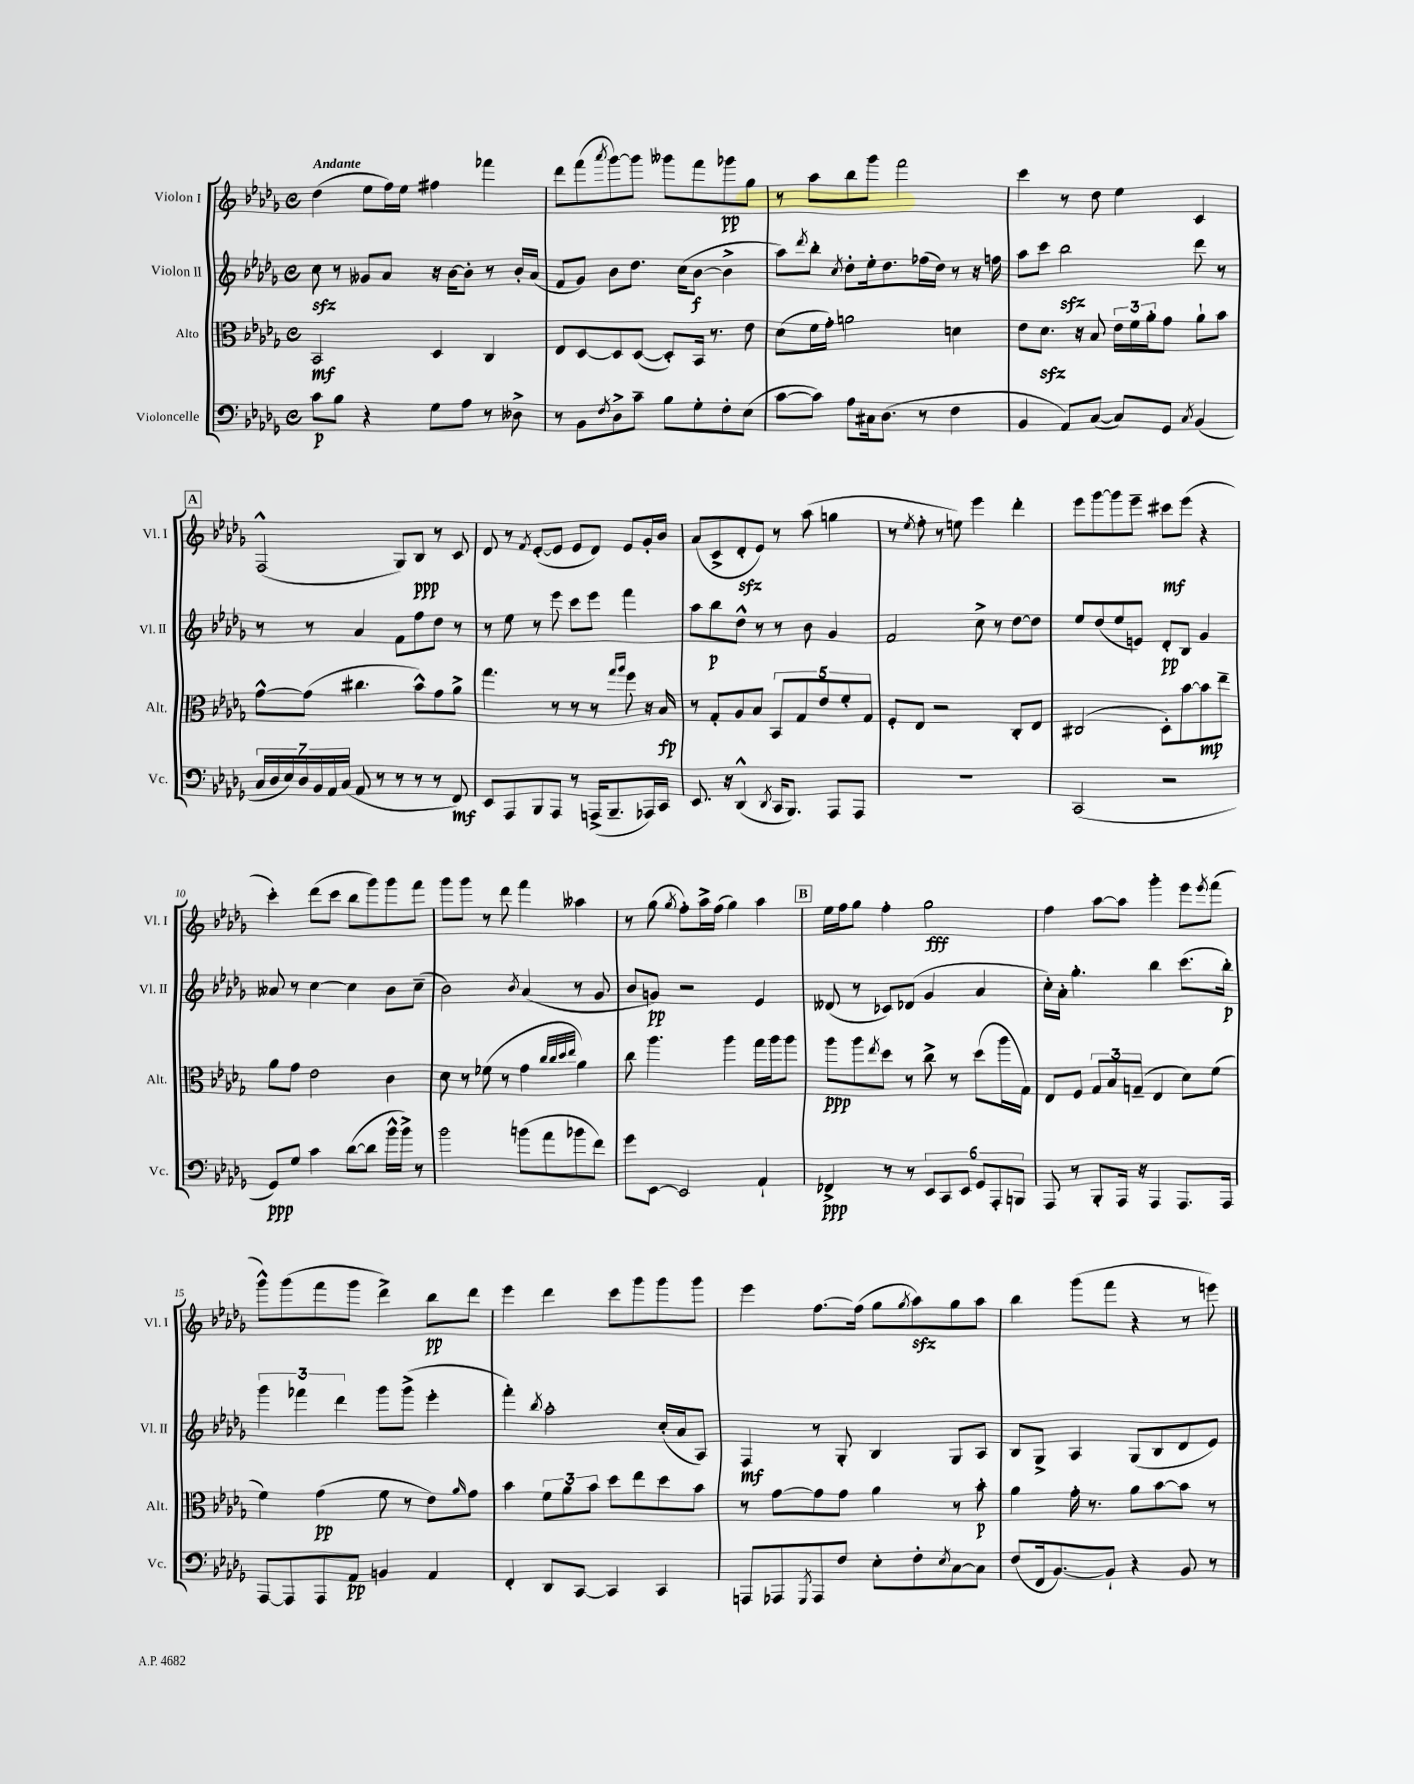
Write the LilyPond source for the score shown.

<<
\new StaffGroup <<
\new Staff = "s0" \with { instrumentName = "Violon I" shortInstrumentName = "Vl. I" } {
    \clef treble \key des \major \defaultTimeSignature \time 4/4 \tempo "Andante"
    des''4( ees''8 f''16) ees''16 fis''4 fes'''4 |
    des'''8 f'''8( \acciaccatura { aes'''8 } ges'''8~) ges'''8 geses'''8 f'''8 ges'''8\pp ges''8 |
    r8 aes''8 bes''8 ges'''8 f'''2 |
    c'''4 r8 des''8 ees''4 c'4 |
    \mark \markup { \box "A" } f2-^( ges8) bes8\ppp r8 c'8 |
    des'8 r8 \acciaccatura { f'8 } ees'8~-.( ees'8 ees'8 des'8) ees'8 ges'16-. bes'16 |
    aes'8( c'8-> des'8-.\sfz ees'8) r8 aes''8( g''4 |
    r8 \acciaccatura { ees''8 } f''8-. r8 e''8) ees'''4 des'''4-. |
    ees'''8 ges'''8~ ges'''8 ees'''8-- cis'''8\mf ees'''8( r4 |
    c'''4-.) des'''8( c'''8 bes''8 ges'''8) ges'''8 f'''8 |
    ges'''8 ges'''8 r8 des'''8 f'''4 aeses''4 |
    r8 ges''8( \acciaccatura { ges''8 } f''8-.) aes''16-> f''16( ges''4) aes''4 |
    \mark \markup { \box "B" } ees''16 f''16 ges''8 f''4-. ges''2\fff |
    f''4 aes''8~ aes''8 ges'''4-. ees'''8 \acciaccatura { ees'''8 } f'''8( |
    ges'''8-^) ges'''8( f'''8 ges'''8 des'''4->) bes''8\pp des'''8 |
    ees'''4 des'''4 c'''8 ges'''8 ges'''8 ges'''8 |
    ees'''4 f''8.~ f''16( ges''8 \acciaccatura { ges''8 } aes''8\sfz) ges''8 aes''8 |
    bes''4 ges'''8( f'''8 r4 r8 e'''8) \bar "|." |
}
\new Staff = "s1" \with { instrumentName = "Violon II" shortInstrumentName = "Vl. II" } {
    \clef treble \key des \major \defaultTimeSignature \time 4/4
    c''8\sfz r8 geses'8 aes'8 r16 bes'16~ bes'8-. r8 bes'16-. aes'16( |
    f'8 ges'8) bes'8 des''8. c''16( bes'8~\f bes'4-> |
    aes''8) \acciaccatura { des'''8 } bes''8-. \acciaccatura { c''8 } des''8-. ees''16-. des''8. fes''16( des''16) r8 r16 f''16 |
    aes''8 c'''8 bes''2\sfz des'''8 r8 |
    \mark \markup { \box "A" } r8 r8 aes'4 f'8 f''8 des''8 r8 |
    r8 ees''8 r8 ees'''8 c'''8 ees'''8 f'''4 |
    aes''8 bes''8\p des''8-^ r8 r8 bes'8 ges'4 |
    f'2 c''8-> r8 des''8~ des''8 |
    ees''8 des''8( ees''8 e'8) des'8-.\pp bes8 ges'4 |
    aeses'8 r8 c''4~ c''4 bes'8 c''8--( |
    bes'2) \acciaccatura { bes'8 } aes'4( r8 ges'8 |
    bes'8 g'8\pp) r2 ees'4 |
    \mark \markup { \box "B" } deses'8( r8 ces'8) des'8( ges'4 aes'4 |
    c''16-.) aes'16-. ges''4.-. bes''4 c'''8.( bes''16-.\p) |
    \tuplet 3/2 { ges'''4 fes'''4 des'''4 } ges'''8 ges'''8->( ees'''4-. |
    f'''4-.) \acciaccatura { bes''8 } aes''2-. c''16-.( aes'16 aes8) |
    f4\mf r8 ges8-. bes4 ges8 aes8 |
    bes8 ges8-> aes4 ges8( bes8 des'8 ees'8) \bar "|." |
}
\new Staff = "s2" \with { instrumentName = "Alto" shortInstrumentName = "Alt." } {
    \clef alto \key des \major \defaultTimeSignature \time 4/4
    bes,2\mf des4 c4 |
    ees8 des8~ des8 des8~( des8-.) bes,16 r8. ees'8 |
    des'8( f'16 ges'16-.) a'2 d'4 |
    ees'8 des'8.\sfz r16 bes8 \tuplet 3/2 { ees'16 f'16 aes'16-. } ges'8 aes'8-! bes'8 |
    \mark \markup { \box "A" } ges'8~-^ ges'8( cis''4. bes'8-^) ges'8 aes'8-> |
    ges''4. r8 r8 r8 \grace { ges''16 aes''16 } f''8 r16 bes16\fp |
    r8 ges8-. aes8 bes8 \tuplet 5/4 { bes,8 ges8 ees'8 f'8-. ges8 } |
    f8-. ees8 r2 c8-. ees8 |
    cis2( des8-.) bes'8~ bes'8\mp ees''8-- |
    aes'8 ges'8 ees'2 c'4 |
    des'8 r8 fes'8( r8 ges'4 \grace { c''32 c''32 des''32 ees''32 } aes'4) |
    c''8 aes''4. aes''4 ges''16 aes''16 aes''8 |
    \mark \markup { \box "B" } aes''8\ppp aes''8 \acciaccatura { ees''8 } des''8 r8 c''8-> r8 des''8( aes''16 ges16) |
    ees8 f8 \tuplet 3/2 { ges8 bes8 g8--( } ees4 des'8) f'8( |
    f'4) ges'4\pp( f'8 r8 ees'8) \grace { aes'16 } ges'8 |
    bes'4 \tuplet 3/2 { f'8 aes'8 bes'8 } des''8 ees''8 des''8 bes'8 |
    r8 ges'8~ ges'8 ges'8 aes'4 r8 bes'8-.\p |
    aes'4 ges'16-. r8. aes'8 bes'8~ bes'8 r8 \bar "|." |
}
\new Staff = "s3" \with { instrumentName = "Violoncelle" shortInstrumentName = "Vc." } {
    \clef bass \key des \major \defaultTimeSignature \time 4/4
    c'8\p bes8 r4 ges8 aes8 r8 deses8-> |
    r8 bes,8 \acciaccatura { f8 } des8-> c'8-- bes8 ges8-. f8-. ees8( |
    c'8~ c'8) aes8 cis16 des8.( r8 f4 |
    bes,4 aes,8) c8~( c8) ges,8 \acciaccatura { c8 } bes,4( |
    \mark \markup { \box "A" } \tuplet 7/4 { c16 des16 ees16) des16 bes,16 aes,16 c16( } aes,8 r8 r8 r8 r8 f,8\mf) |
    ees,8 aes,,8 bes,,8 aes,,8 r8 a,,16->( bes,,8.-- aes,,16) c,16 |
    ees,8. r16 des,4-^( \acciaccatura { des,8 } c,16 bes,,8.) aes,,8 aes,,8 |
    R1 |
    c,2( r2 |
    ges,8\ppp) ges8 c'4 des'8~( des'8 bes'16-^ bes'16->) r8 |
    bes'2 b'8( aes'8 bes'8 f'8) |
    ges'8 ees,8~ ees,2 aes,4-! |
    \mark \markup { \box "B" } fes,4->\ppp r8 r8 \tuplet 6/4 { ees,8 c,8 ees,8 ges,8 aes,,8-. b,,8 } |
    aes,,8 r8 bes,,8-. aes,,16 r16 aes,,4 aes,,8. aes,,16 |
    aes,,8~ aes,,8 aes,,8 aes,8\pp b,4 aes,4 |
    f,4-. des,8 c,8~ c,4 c,4 |
    a,,8 aes,,8 \acciaccatura { ges,,8 } aes,,8 f8 ees8-. f8-. \acciaccatura { ees8 } c8~ c8 |
    f8( f,16 bes,8.~) bes,8-! r4 bes,8 r8 \bar "|." |
}
>>
>>
